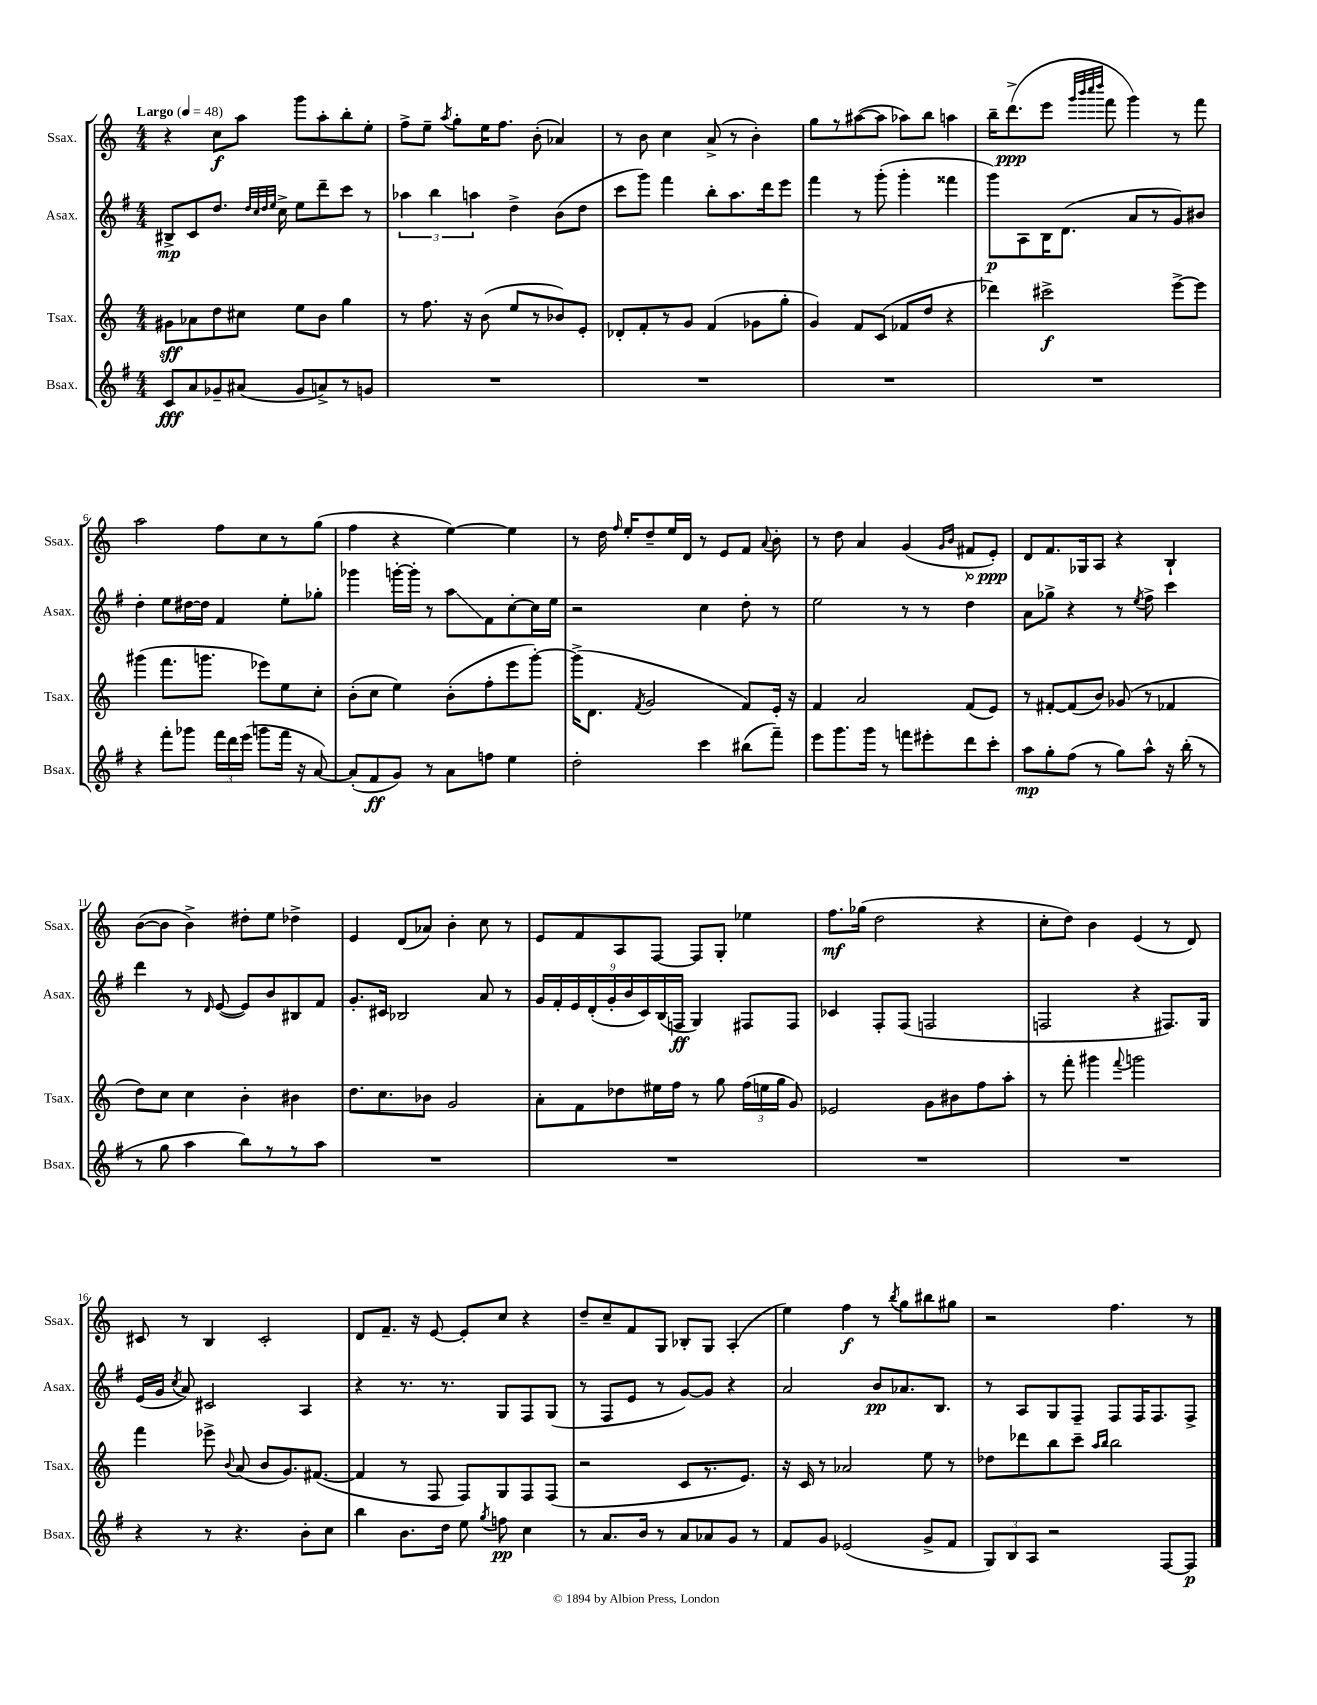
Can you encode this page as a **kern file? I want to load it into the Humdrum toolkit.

**kern	**kern	**kern	**kern
*staff4	*staff3	*staff2	*staff1
*clefG2	*clefG2	*clefG2	*clefG2
*k[f#]	*k[]	*k[f#]	*k[]
*M4/4	*M4/4	*M4/4	*M4/4
*MM48	*MM48	*MM48	*MM48
8c	8g#	8B#^	4r
8a	8a-	8c	.
8g-~	8dd	8.dd	8cc
(8a#	8cc#	.	8aa
.	.	32qqdd	.
.	.	32qqcc	.
.	.	32qqdd	.
.	.	32qqee	.
.	.	16cc^	.
8g-	8ee	8ee	8ggg
8a^)	8b	8ddd~	8aa'
8r	4gg	8ccc	8bb'
8g	.	8r	8ee'
=	=	=	=
1r	8r	6aa-	8ff^
.	8.ff	.	8ee~
.	.	6bb	.
.	.	.	8qaa
.	.	.	8gg'
.	16r	.	.
.	.	6aa	.
.	(8b	.	16ee
.	.	.	8.ff
.	8ee	4dd^	.
.	8r	.	(8b'
.	8b-)	(8b	4a-)
.	8e'	8dd	.
=	=	=	=
1r	8d-'	8ccc	8r
.	8f'	8ggg)	8b
.	8r	4fff#	4cc
.	8g	.	.
.	(4f	8bb'	(8a^
.	.	8.aa	8r
.	8g-	.	4b')
.	.	16ddd	.
.	8gg'	8eee	.
=	=	=	=
1r	4g)	4fff#	8gg
.	.	.	8r
.	8f	8r	([8aa#
.	(8c	(8ggg'	8aa#]
.	8f-	4ggg'	8aa-)
.	8dd	.	8bb
.	4r	4fff##	4aa
=	=	=	=
1r	4ddd-)	8ggg)	16bb~
.	.	.	(8.ddd^
.	.	8A	.
.	2ccc#^	16B	8eee
.	.	(8.d	.
.	.	.	32qqggg
.	.	.	32qqbbb
.	.	.	32qqcccc
.	.	.	32qqdddd
.	.	.	8fff
.	.	8a	4ggg)
.	.	8r	.
.	[8eee^	8g)	8r
.	8eee]	8b#	8fff
=	=	=	=
4r	(4ggg#	4dd'	2aa
8fff#'	8.fff	8ee	.
8ggg-	.	[16dd#	.
.	8.ggg	16dd#]	.
24fff#	.	4f#	8ff
24ddd	.	.	.
(24eee	.	.	.
8ggg	8eee-)	.	8cc
16fff#	8ee	8ee'	8r
16r	.	.	.
[8a)	8cc'	8gg-'	(8gg
=	=	=	=
(8a']	(8b'	4ggg-	4ff
8f#	8cc	.	.
8g)	4ee)	[16ggg'	4r
.	.	16ggg']	.
8r	.	8r	.
8a	(8b'	8aa	[4ee)
8ff	8ff'	8f#	.
4ee	8eee	[8cc'	4ee]
.	[8ggg')	16cc]	.
.	.	16ee	.
=	=	=	=
2dd'	(16ggg^]	2r	8r
.	8.d	.	.
.	.	.	16dd
.	.	.	16qqff
.	.	.	16ee'
.	8qf	.	.
.	2g	.	8dd~
.	.	.	16ee
.	.	.	16d
4ccc	.	4cc	8r
.	.	.	8e
(8bb#	8f)	8dd'	8f
.	.	.	8qqa
8fff#~)	16e'	8r	8b'
.	16r	.	.
=	=	=	=
8eee	4f	2ee	8r
8.ggg	.	.	8dd
.	2a	.	4a
16ggg	.	.	.
8r	.	.	.
8fff	.	8r	(4g
8eee#'	.	8r	.
.	.	.	16qqg
.	.	.	16qqb
8ddd	(8f	4dd	8f#
8ccc'	8e)	.	8e')
=	=	=	=
8aa	8r	8a	8d
8gg'	[8f#'	8gg-^	8.f
(8ff#	(8f#]	4r	.
.	.	.	16G-
8r	8b)	.	8A
8gg)	(8g-	8r	4r
.	.	8qee	.
8aa^^	8r	8ff#^	.
16r	4f-	4ccc	4B`
(16bb'	.	.	.
8r	.	.	.
=	=	=	=
8r	8dd)	4ddd	([8b
8gg	8cc	.	8b]
4aa	4cc	8r	4b^)
.	.	16qqd	.
.	.	([8e	.
8bb)	4b'	8e])	8dd#'
8r	.	8b	8ee
8r	4b#	8B#	4dd-^
8aa	.	8f#	.
=	=	=	=
1r	8.dd	8.g'	4e
.	8.cc	16c#	.
.	.	2B-	(8d
.	8b-	.	8a-)
.	2g	.	4b'
.	.	8a	8cc
.	.	8r	8r
=	=	=	=
1r	8a'	18g	8e
.	.	18f#'	.
.	.	18e	.
.	8f	.	8f
.	.	(18d'	.
.	.	18g'	.
.	8dd-	.	8A
.	.	18b	.
.	.	18c)	.
.	16ee#	.	[8F
.	.	(18B	.
.	16ff	.	.
.	.	18F	.
.	8r	4G)	8F]
.	8gg	.	8G'
.	(24ff	8F#	4ee-
.	24ee	.	.
.	24gg	.	.
.	8g)	8F#	.
=	=	=	=
1r	2e-	4c-	8.ff
.	.	.	(16gg-
.	.	8F#'	2dd
.	.	(8F#	.
.	8g	2F	.
.	8b#	.	.
.	8ff	.	4r
.	8aa'	.	.
=	=	=	=
1r	8r	2F	8cc'
.	8fff'	.	8dd)
.	4ggg#	.	4b
.	8qqfff	.	.
.	2ggg	4r	(4e
.	.	8.F#)	8r
.	.	.	8d)
.	.	16G	.
=	=	=	=
4r	4fff	(16e	8c#
.	.	16g	.
.	.	8qcc	.
.	.	8a)	8r
8r	8eee-^	2c#	4B
.	8qqb	.	.
4.r	(8a	.	.
.	8b	.	2c#'
.	8.g)	.	.
8b'	.	4A	.
.	([8.f#	.	.
8cc	.	.	.
=	=	=	=
4bb	4f#]	4r	8d
.	.	.	8.f~
8.b	8r	8.r	.
.	.	.	16r
.	8F	.	[8e
16dd	.	8.r	.
8ee	8F)	.	8e']
8qgg	.	.	.
8ff	8G	8G	8cc
4cc	8F	8F#	4r
.	(8F	(8G	.
=	=	=	=
8r	2r	8r	8dd~
8.a	.	8F#	8cc~
.	.	8e	8f
16b	.	.	.
8r	.	8r	8G
8a	8c	[8g)	8B-'
8a-	8.r	8g]	8G
8g	.	4r	(4A'
.	8.e)	.	.
8r	.	.	.
=	=	=	=
8f#	16r	2a	4ee)
.	16c	.	.
8g	8r	.	.
(2e-	2a-	.	4ff
.	.	8b	8r
.	.	.	8qbb
.	.	8.a-	8gg
8g^	8ee	.	8bb#
.	.	8.B	.
8f#	8r	.	8gg#
=	=	=	=
12G)	8dd-	8r	2r
12B	.	.	.
.	8ddd-	8A	.
12A	.	.	.
2r	8bb	8G	.
.	8ccc~	8F#~	.
.	16qqaa	.	.
.	16qqbb	.	.
.	2bb	8F#	4.ff
.	.	16F#	.
.	.	8.F#	.
[8F#	.	.	.
8F#]	.	8F#^	8r
==	==	==	==
*-	*-	*-	*-
